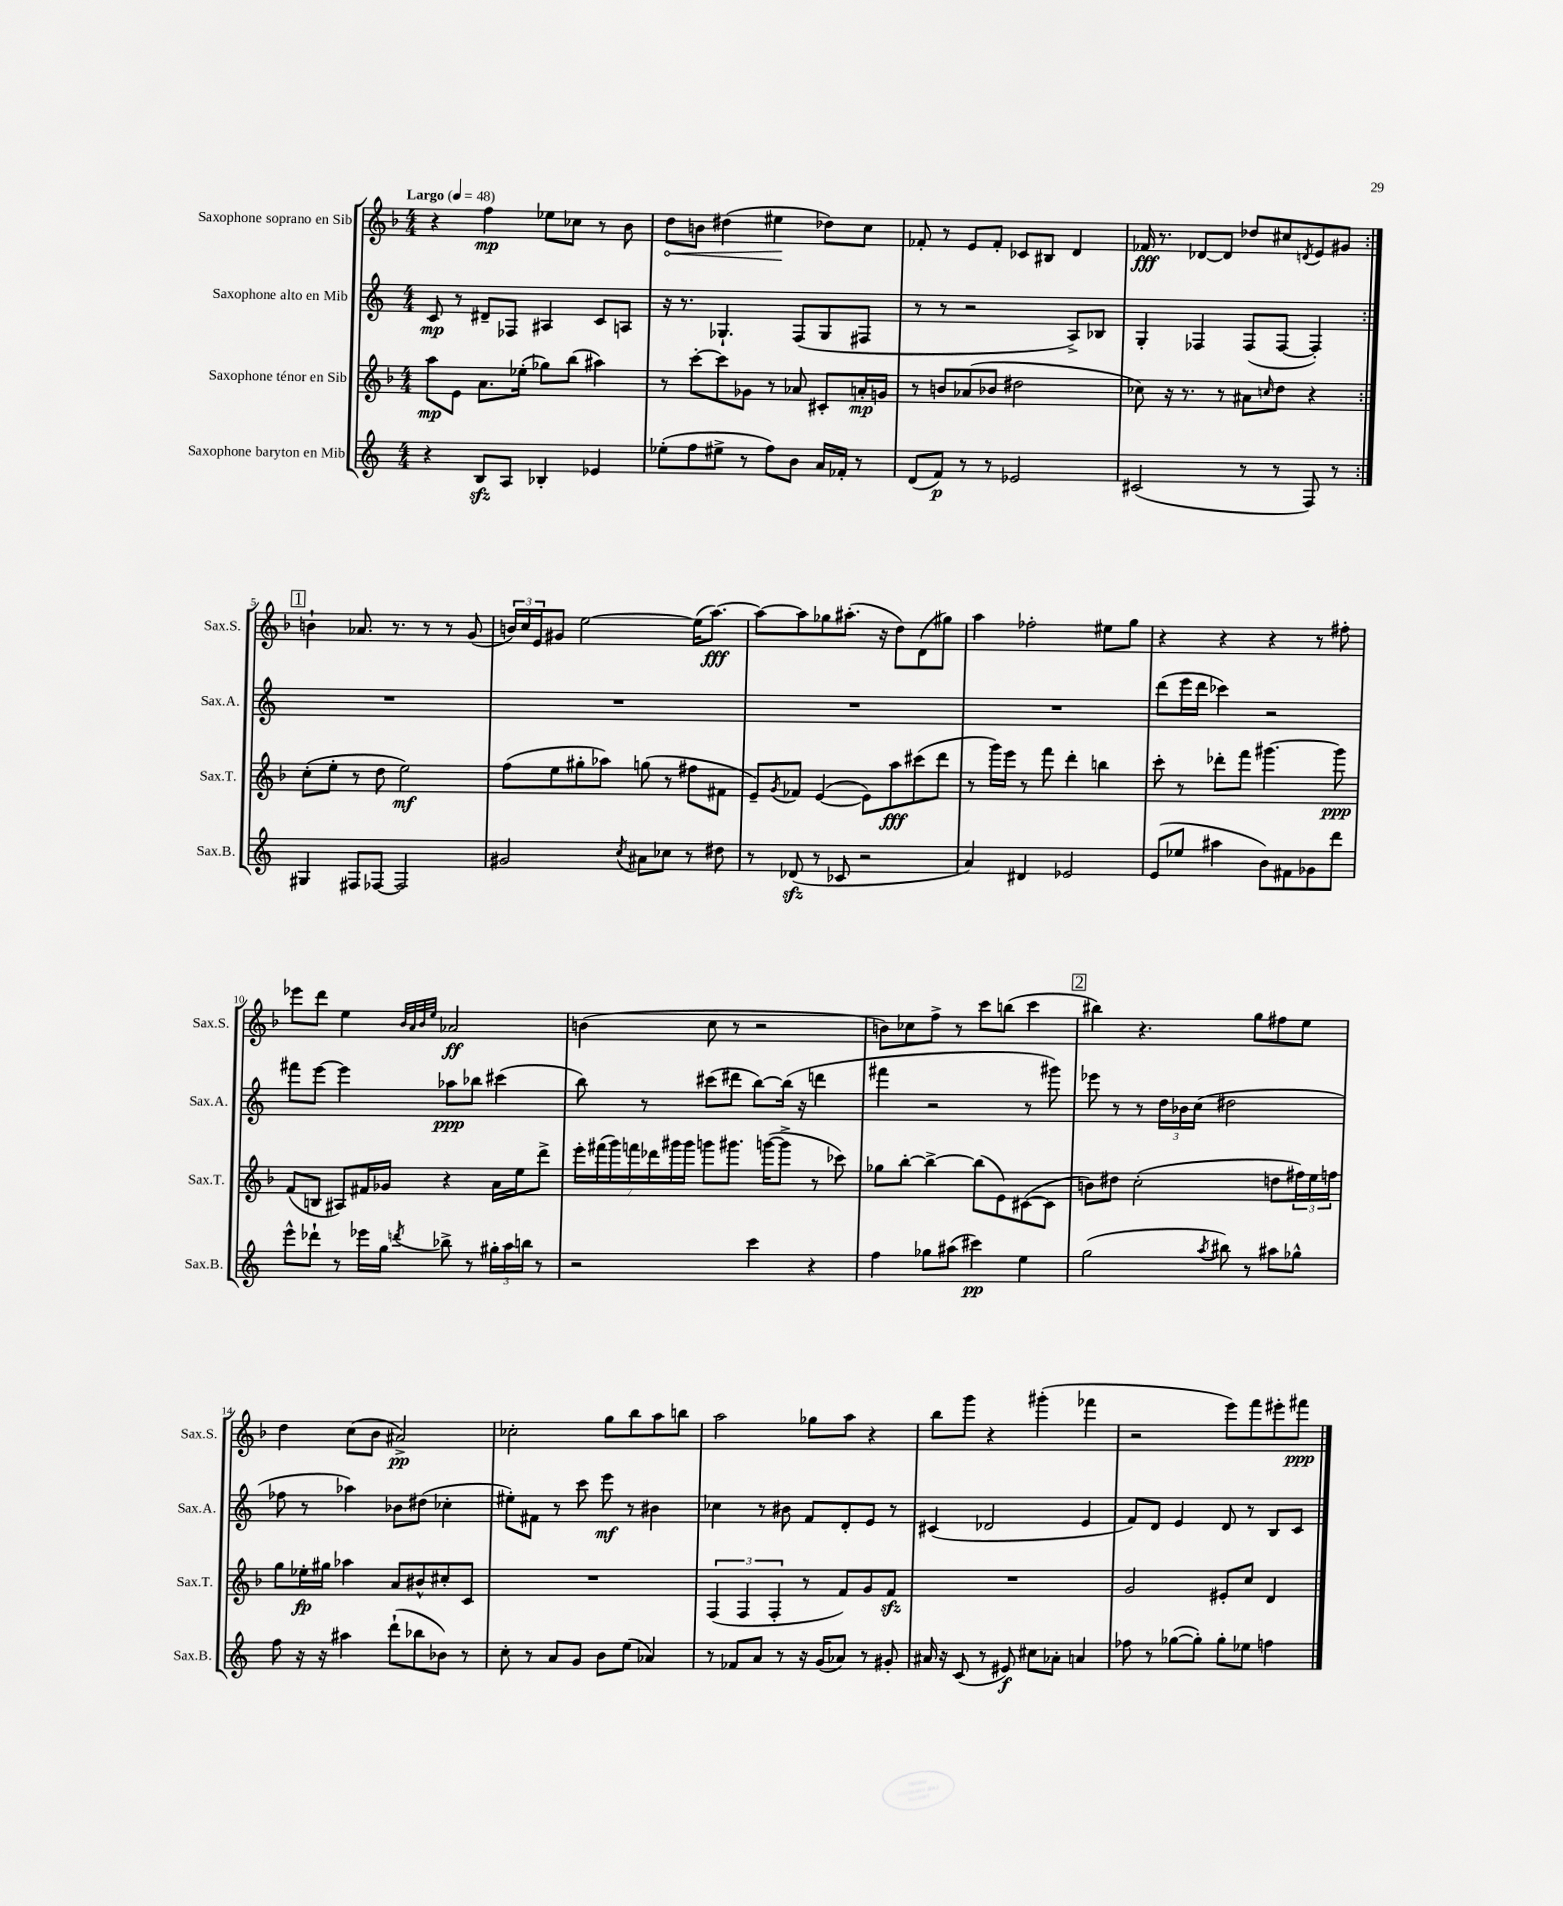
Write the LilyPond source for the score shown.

<<
\new StaffGroup <<
\new Staff = "s0" \with { instrumentName = "Saxophone soprano en Sib" shortInstrumentName = "Sax.S." } {
    \clef treble \key f \major \numericTimeSignature \time 4/4 \tempo "Largo" 4 = 48
    \repeat volta 2 { r4 f''4\mp ees''8 ces''8 r8 bes'8 |
    \once \override Hairpin.circled-tip = ##t d''8\< b'8 dis''4( eis''4\! des''8) c''8 |
    fes'8-. r8 e'8 fes'8-. ces'8 bis8 d'4 |
    fes'16\fff r8. des'8~ des'8 des''8 cis''8 \acciaccatura { d'8 } e'8 gis'8 | }
    \mark \markup { \box "1" } b'4-! aes'8. r8. r8 r8 g'8( |
    \tuplet 3/2 { b'16) c''16 e'16 } gis'8 e''2~ e''16( a''8.~\fff) |
    a''8~ a''8 ges''8 ais''8.-.( r16 d''8) d'8( gis''8) |
    a''4 fes''2-. eis''8 g''8 |
    r4 r4 r4 r8 fis''8-. |
    ees'''8 d'''8 e''4 \grace { bes'32 a'32 bes'32 e''32 } aes'2\ff |
    b'4( c''8 r8 r2 |
    b'8) ces''8 f''8-> r8 c'''8 b''8( c'''4 |
    \mark \markup { \box "2" } bis''4) r4. g''8 fis''8 e''8 |
    d''4 c''8( bes'8 ais'2->\pp) |
    ces''2-. g''8 bes''8 a''8 b''8 |
    a''2 ges''8 a''8 r4 |
    bes''8 g'''8 r4 gis'''4-.( fes'''4 |
    r2 e'''8) f'''8 eis'''8-. fis'''8\ppp \bar "|." |
}
\new Staff = "s1" \with { instrumentName = "Saxophone alto en Mib" shortInstrumentName = "Sax.A." } {
    \clef treble \key c \major \numericTimeSignature \time 4/4
    \repeat volta 2 { c'8\mp r8 dis'8-- fes8 ais4 c'8 a8 |
    r16 r8. ges4.-! f8( ges8 fis8 |
    r8 r8 r2 a8->) bes8 |
    g4-. fes4 fes8( fes8~ fes4-.) | }
    \mark \markup { \box "1" } R1 |
    R1 |
    R1 |
    R1 |
    d'''8( e'''16 d'''16 ces'''4) r2 |
    fis'''8 e'''8~ e'''4 aes''8\ppp bes''8 cis'''4( |
    b''8) r8 cis'''8( dis'''8 b''8~) b''16( r16 d'''4 |
    fis'''4 r2 r8 gis'''8) |
    \mark \markup { \box "2" } ees'''8 r8 r8 \tuplet 3/2 { d''16 bes'16 c''16( } dis''2 |
    fes''8 r8 aes''4) bes'8 dis''8( ces''4-. |
    eis''8-.) fis'8 r8 c'''8 e'''8\mf r8 bis'4 |
    ces''4 r8 bis'8 f'8 d'8-. e'8 r8 |
    cis'4( des'2 e'4 |
    f'8) d'8 e'4 d'8 r8 b8 c'8 \bar "|." |
}
\new Staff = "s2" \with { instrumentName = "Saxophone ténor en Sib" shortInstrumentName = "Sax.T." } {
    \clef treble \key f \major \numericTimeSignature \time 4/4
    \repeat volta 2 { a''8\mp e'8 a'8. ees''16-.( ges''8) bes''8( ais''4) |
    r8 c'''8~-. c'''8 ges'8 r8 aes'8 cis'8-. a'16-.\mp g'16 |
    r8 b'8 aes'8( bes'8 dis''2 |
    ces''8) r16 r8. r8 ais'8 \grace { c''16 } d''8 r4 | }
    \mark \markup { \box "1" } c''8-.( e''8-. r8 d''8 e''2\mf) |
    f''8( e''8 gis''8-. aes''8) g''8( r8 fis''8 fis'8 |
    e'8--) \acciaccatura { g'8 } fes'8 e'4~( e'8) a''8\fff cis'''8( d'''8 |
    r8 g'''16) e'''16 r8 f'''8 d'''4-. b''4 |
    c'''8-. r8 des'''8-. f'''8 gis'''4.~ gis'''8\ppp |
    f'8( b8 ais8) fis'16 ges'16 r4 a'16 e''16 d'''8-> |
    \tuplet 7/4 { e'''16-. fis'''16( g'''16) f'''16 des'''16 gis'''16 gis'''16 } g'''8 gis'''8. g'''16~( g'''8-> r8 ces'''8) |
    ges''8 bes''8~-. bes''4~-> bes''8( e'8) cis'8~( cis'8 |
    \mark \markup { \box "2" } b'8) dis''8 c''2-.( d''8 \tuplet 3/2 { fis''16) e''16 f''16 } |
    g''8 ees''16-.\fp gis''16 aes''4 a'8 bis'8-^ cis''8-. c'8 |
    R1 |
    \tuplet 3/2 { f4( f4 f4-. } r8 f'8) g'8 f'8\sfz |
    R1 |
    g'2 eis'8-. c''8 d'4 \bar "|." |
}
\new Staff = "s3" \with { instrumentName = "Saxophone baryton en Mib" shortInstrumentName = "Sax.B." } {
    \clef treble \key c \major \numericTimeSignature \time 4/4
    \repeat volta 2 { r4 b8\sfz a8 bes4-. ees'4 |
    ees''8-.( f''8 eis''8-> r8 f''8) b'8 a'16 fes'16-. r8 |
    d'8( f'8\p) r8 r8 ees'2 |
    cis'2( r8 r8 f8) r8 | }
    \mark \markup { \box "1" } gis4 fis8 fes8~ fes2 |
    gis'2 \acciaccatura { c''8 } ais'8 ces''8 r8 dis''8 |
    r8 des'8\sfz( r8 ces'8 r2 |
    a'4) dis'4 ees'2 |
    e'8( ees''8 ais''4 b'8) fis'8 ges'8 d'''8 |
    e'''8-^ des'''8-! r8 ees'''16 g''16 \acciaccatura { d'''8 } bes''8-> r8 \tuplet 3/2 { gis''16-. a''16 b''16 } r8 |
    r2 c'''4 r4 |
    f''4 ges''8 ais''8( cis'''4\pp) e''4 |
    \mark \markup { \box "2" } g''2( \acciaccatura { a''8 } bis''8) r8 ais''8 ges''8-^ |
    f''8 r16 r16 ais''4 d'''8-!( bes''8 bes'8) r8 |
    c''8-. r8 a'8 g'8 b'8 e''8( aes'4) |
    r8 fes'8 a'8 r8 r16 g'16( aes'8) r8 gis'8-. |
    ais'16 r16 c'8( r8 eis'8\f) cis''8 aes'8-. a'4 |
    fes''8 r8 ges''8~( ges''8-.) ges''8-. ees''8 f''4 \bar "|." |
}
>>
>>
